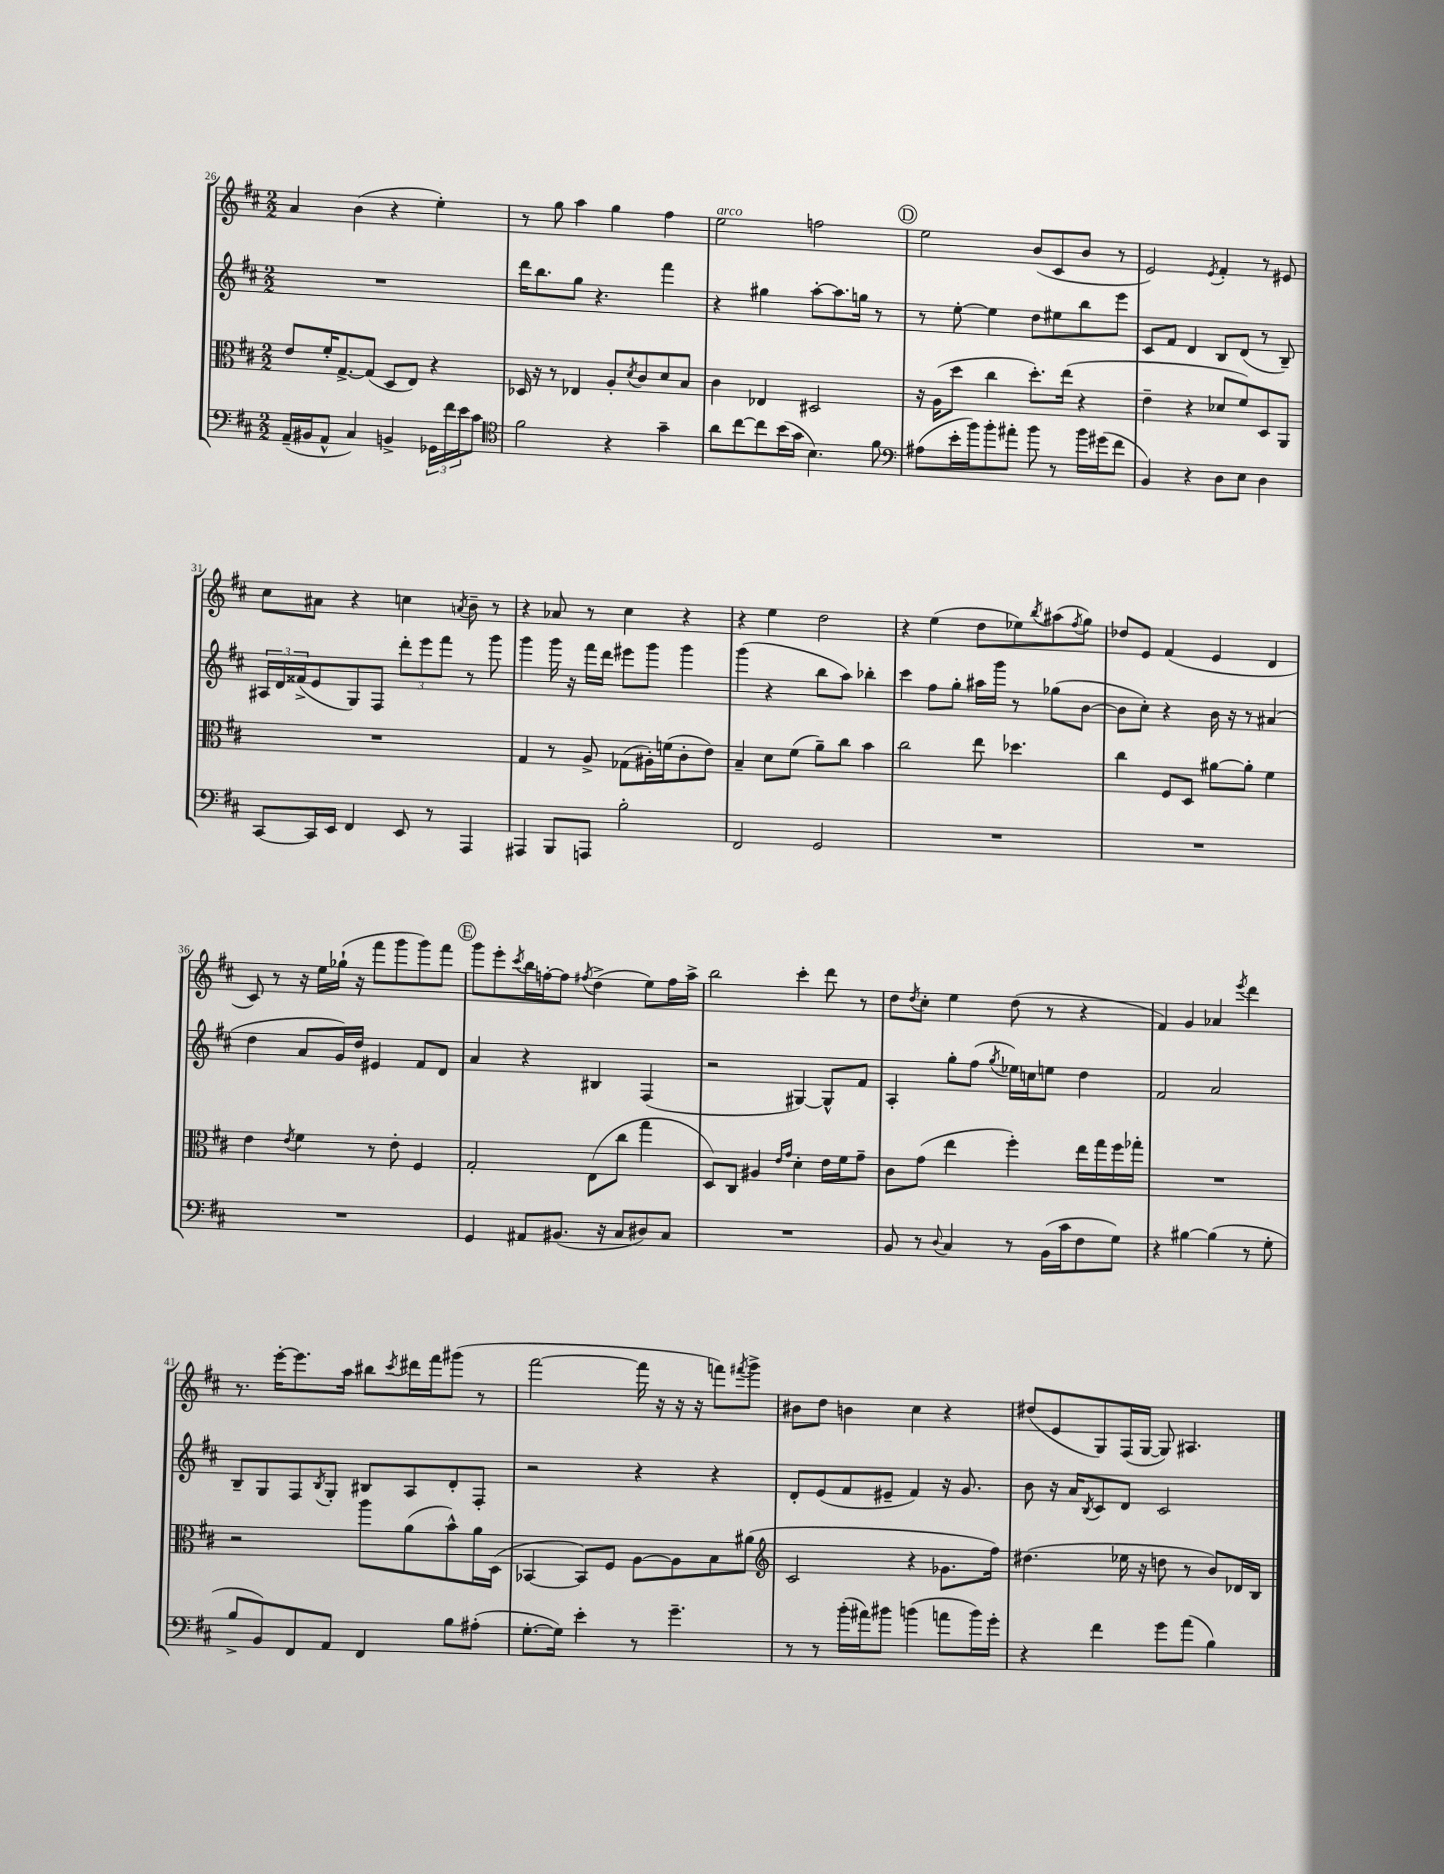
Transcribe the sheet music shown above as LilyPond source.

<<
\new StaffGroup <<
\new Staff = "s0" {
    \clef treble \key d \major \numericTimeSignature \time 2/2
    a'4 b'4( r4 e''4-.) |
    r8 g''8 a''4 g''4 fis''4 |
    e''2^\markup { \italic "arco" } f''2 |
    \mark \markup { \circle "D" } e''2 b'8( cis'8 b'8 r8 |
    e'2) \acciaccatura { e'8 } fis'4-. r8 eis'8 |
    cis''8 ais'8 r4 c''4 \acciaccatura { a'8 } b'8-- r8 |
    r4 aes'8 r8 cis''4 r4 |
    r4 e''4 d''2 |
    r4 e''4( d''8 ees''8) \acciaccatura { b''8 } ais''8( \acciaccatura { fis''8 } g''8) |
    des''8 e'8 fis'4( e'4 d'4 |
    cis'8) r8 r16 e''16 ges''16-!( r16 fis'''8 g'''8 g'''8) fis'''8 |
    \mark \markup { \circle "E" } g'''8 e'''8-. \acciaccatura { cis'''8 } b''16 f''16~-. f''8 \acciaccatura { fis''8 } d''4->( e''8) fis''16 a''16-> |
    b''2 cis'''4-. d'''8 r8 |
    d''8 \acciaccatura { d''8 } cis''8-. e''4 d''8( r8 r4 |
    fis'4) g'4 aes'4 \acciaccatura { e'''8 } d'''4 |
    r8. e'''16~-. e'''8. a''16 bis''8 \acciaccatura { cis'''8 } dis'''16 fis'''16 gis'''8( r8 |
    fis'''2~ fis'''16 r16 r16 r16 f'''8) \acciaccatura { fis'''8 } g'''8-> |
    bis'8 d''8 b'4 cis''4 r4 |
    dis''8( e'8 g8) fis16( g16~ g8) ais4. \bar "|." |
}
\new Staff = "s1" {
    \clef treble \key d \major \numericTimeSignature \time 2/2
    R1 |
    d'''16 b''8. g''8 r4. fis'''4 |
    r4 gis''4 a''8~-. a''8. g''16 r8 |
    \mark \markup { \circle "D" } r8 e''8~-. e''4 d''8 eis''8 b''8 e'''8 |
    cis'8 fis'8 d'4 b8 d'8( r8 b8--) |
    \tuplet 3/2 { ais16 d'16 fisis'16->( } e'8 g8) fis8 \tuplet 3/2 { d'''8-. e'''8 fis'''8 } r8 g'''8 |
    g'''4 g'''16 r16 fis'''16 d'''16 eis'''8 g'''8 g'''4 |
    g'''4( r4 b''8 a''8) bes''4-. |
    cis'''4 fis''8 g''8-. ais''16 g'''16 r8 ges''8( b'8~ |
    b'8 cis''8-.) r4 b'16 r16 r8 ais'4( |
    d''4 a'8 g'16) d''16 eis'4 fis'8 d'8 |
    \mark \markup { \circle "E" } a'4 r4 bis4 fis4( |
    r2 gis4~) gis8-^ fis'8 |
    a4-. g''8-. fis''8( \acciaccatura { g''8 } ees''16) c''16 e''8 d''4 |
    fis'2 a'2 |
    b8-- g8 fis8 \acciaccatura { b8 } g8-. bis8 a8 d'8-. fis8-. |
    r2 r4 r4 |
    d'8-. e'8( fis'8 eis'8-- fis'4) r16 g'8. |
    b'8 r16 a'16 \acciaccatura { b8 } cis'8 d'8 cis'2 \bar "|." |
}
\new Staff = "s2" {
    \clef alto \key d \major \numericTimeSignature \time 2/2
    e'8 fis'16-. g8.~-> g8( d8 e8) r4 |
    des16 r16 r8 ees4 a8-. \acciaccatura { d'8 } cis'8 d'8 b8 |
    cis'4 ees4 dis2 |
    \mark \markup { \circle "D" } r16 a16( d''8 cis''4 d''8.-.) e''16( r4 |
    e'4-- r4 des'8 fis'8) d8 a,8 |
    R1 |
    g4 r8 a8-> ges8( ais16-.) f'16( cis'8-. e'8) |
    b4-- d'8 fis'8( a'8--) cis''8 b'4 |
    cis''2 e''8 des''4. |
    cis''4 fis8 d8 ais'8~ ais'8-. fis'4 |
    e'4 \acciaccatura { e'8 } fis'4 r8 e'8-. fis4 |
    \mark \markup { \circle "E" } g2-. e8( cis''8 g''4 |
    d8) cis8 ais4 \grace { e'16 g'16 } d'4-. e'16 fis'16 g'8-- |
    cis'8 g'8( e''4 fis''4-.) e''16 g''16 fis''16 ges''16-. |
    R1 |
    r2 a''8 a'8( b'8-^) a'16 d16( |
    bes,4~ bes,8) fis8 a8~ a8 b8 ais'8( |
    \clef treble cis'2 r4 ges'8. fis''16) |
    dis''4.( ees''16 r16 d''8 r8 b'8) des'16 b16 \bar "|." |
}
\new Staff = "s3" {
    \clef bass \key d \major \numericTimeSignature \time 2/2
    a,16--( bis,16 a,8-^ cis4) b,4-> \tuplet 3/2 { ges,16 fis'16 e'16 } cis'8 |
    \clef tenor fis'2 r4 g'4-- |
    a'8 cis''8~ cis''8 b'16( g'16 b4.) fis'8 |
    \mark \markup { \circle "D" } \clef bass ais8( e'16-. b'16) b'8-. ais'8-. b'8 r8 b'16 gis'16( fis'8 |
    b,4) r4 d8 e8 d4 |
    cis,8~ cis,16 e,16 fis,4 e,8 r8 a,,4 |
    ais,,4 b,,8 a,,8 b2-. |
    fis,2 g,2 |
    R1 |
    R1 |
    R1 |
    \mark \markup { \circle "E" } g,4 ais,8 bis,8.( r16 cis8 dis8) cis8 |
    R1 |
    b,8 r8 \appoggiatura { d8 } cis4 r8 b,16( cis'16 fis8 g8) |
    r4 bis4~ bis4( r8 g8-. |
    b8-> b,8) fis,8 a,8 fis,4 b8 ais8-.( |
    g8.~-. g16) e'4-. r8 g'4.-- |
    r8 r8 b'16-.( ais'16) bis'8 b'4( a'8 b'16) g'16-. |
    r4 fis'4 g'8 a'8( b4) \bar "|." |
}
>>
>>
\layout { \context { \Score currentBarNumber = #26 } }
